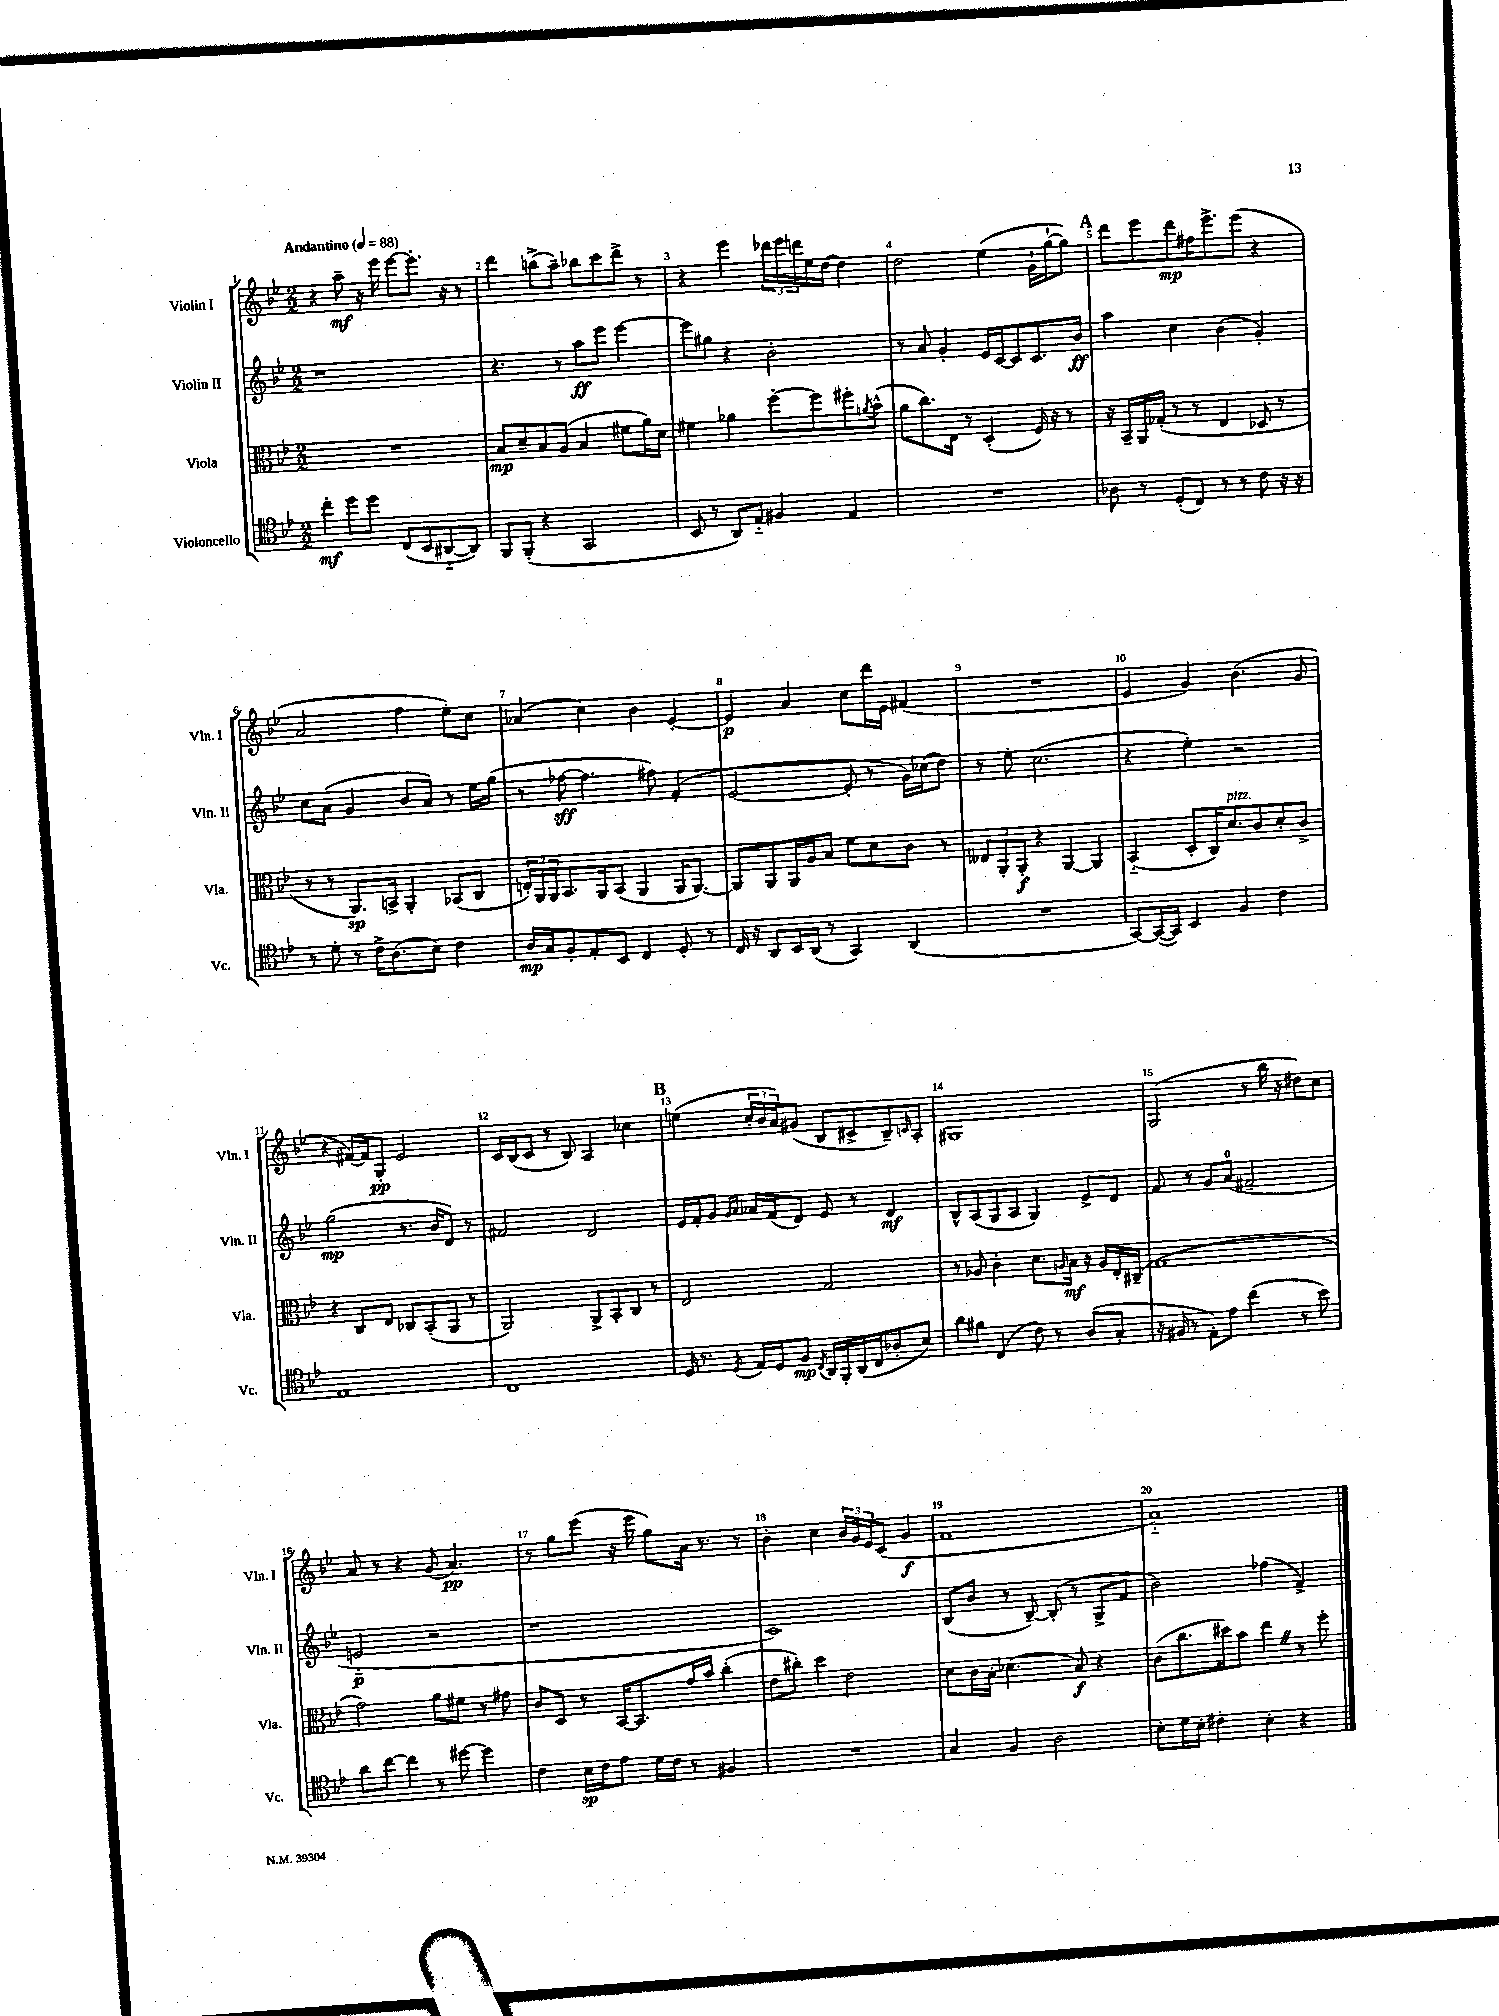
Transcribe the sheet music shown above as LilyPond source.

<<
\new StaffGroup <<
\new Staff = "s0" \with { instrumentName = "Violin I" shortInstrumentName = "Vln. I" } {
    \clef treble \key bes \major \numericTimeSignature \time 2/2 \tempo "Andantino" 4 = 88
    r4 a''8--\mf r16 ees'''16 ees'''8~ ees'''8.-. r16 r8 |
    d'''4 b''8->( a''8--) bes''8 c'''8 d'''8-> r8 |
    r4 ees'''4 \tuplet 3/2 { des'''16 ees'''16 d'''16 } ees''16 d''16~ d''4 |
    d''2 ees''4( g'16-! g''16~-! g''8) |
    \mark \markup { \bold "A" } d'''8 ees'''8 d'''8\mp fis''16 ees'''8.-> ees'''8( r4 |
    a'2 f''4 ees''8-.) c''8 |
    aes'4( c''4) bes'4 ees'4~-. |
    ees'4\p a'4 c''8 d'''16 ees'16 fis'4( |
    R1 |
    ees'4 g'4) bes'4.( g'8 |
    r4 fis'16~) fis'16 g8-.\pp ees'2 |
    c'16 bes16( c'8 r8 bes8) a4 ces''4 |
    \mark \markup { \bold "B" } e''4( \tuplet 3/2 { c''16-. bes'16 a'16) } gis'8( bes8 cis'8-> bes8--) \grace { c'16 } a8-. |
    gis1 |
    g2( r8 bes''16 r16 dis''8) c''8 |
    a'8 r8 r4 g'8( a'4.\pp) |
    r8 g''8 ees'''8( r16 ees'''16 g''8) a'16 r8. r8 |
    bes'4-. c''4 \tuplet 3/2 { bes'16 g'16 ees'16 } c'8( g'4\f |
    f'1 |
    a'1-_) \bar "|." |
}
\new Staff = "s1" \with { instrumentName = "Violin II" shortInstrumentName = "Vln. II" } {
    \clef treble \key bes \major \numericTimeSignature \time 2/2
    r1 |
    r4. r8 a''8\ff ees'''8 ees'''4~ |
    ees'''8 gis''8 r4 bes'2-. |
    r8 a'8 g'4-. ees'16 c'16~ c'8 c'8. bes'16\ff |
    \mark \markup { \bold "A" } a''4 c''4 bes'4( g'4-.) |
    c''8 a'8( g'4 bes'8 a'8) r8 ees''16 g''16( |
    r8 fes''8~\sff fes''4. fis''8) f'4-.( |
    ees'2~ ees'8-. r8 g'16) ces''16( d''8) |
    r8 ees''8-. c''2.( |
    r4 ees''4-.) r2 |
    g''2\mp( r8. bes'16 d'8) r8 |
    fis'2 d'2 |
    \mark \markup { \bold "B" } ees'16 f'16-. g'8 \grace { g'16 a'16 } aes'16 f'16( d'8) ees'8 r8 d'4\mf |
    bes8-^ a8( g8 a8 g4) ees'8-> d'8 |
    f'8 r8 g'8 a'8-0( fis'2-- |
    e'2-_\p r2 |
    r1 |
    c'1) |
    bes8( bes'8 r8 bes8~--) bes8-.( r8 g8-> f'8 |
    bes'2) fes''4( f'4->) \bar "|." |
}
\new Staff = "s2" \with { instrumentName = "Viola" shortInstrumentName = "Vla." } {
    \clef alto \key bes \major \numericTimeSignature \time 2/2
    R1 |
    bes8\mp d'8-- bes8 a8( bes4 fis'8 a'16) d'16 |
    fis'4 aes'4 f''8~-. f''8 fis''8-. \acciaccatura { a'8 } bes'8-^( |
    a'8 c''8.) ees16 r8 d4-.( f16) r16 r8 |
    \mark \markup { \bold "A" } r16 bes,16-- a,16 ges16-.( r8 r8 ees4 des8 r8 |
    r8 r8 a,8.\sp) b,16-> a,4-. bes,8( c8 |
    \tuplet 3/2 { e16-.) a,16 a,16 } bes,8. a,16 bes,8( a,4 a,16 a,8.~) |
    a,8 a,8 a,16 a16 bes8 f'8 d'8 c'8 r8 |
    \tuplet 3/2 { eeses8 a,8-. a,8-.\f } r4 a,4~ a,4 |
    bes,4-_( d8-. c16) d'8.^\markup { \italic "pizz." } c'8 d'8-. c'8-> |
    r4 c8 ees8 ces8 bes,8-.( a,8 r8 |
    a,2) a,8-> bes,8-. c8 r8 |
    \mark \markup { \bold "B" } ees2 g2 |
    r8 aes8 c'4-. d'8. \grace { a16 } bes16\mf r16 a16 ees16-. cis16--( |
    g1 |
    g'2) a'8 fis'8 r8 gis'8 |
    c'8 d8 r8 bes,16~ bes,8. g'16 bes'16 c''4-.( |
    ees'8 cis''8-.) d''4 ees'2 |
    d'8 c'16 bes16-. des'4.( bes8\f) r4 |
    c'8( c''8. dis''16) bes'8 ees''4 \once \override BreathingSign.text = \markup { \musicglyph "scripts.caesura.straight" } \breathe r8 f''8-. \bar "|." |
}
\new Staff = "s3" \with { instrumentName = "Violoncello" shortInstrumentName = "Vc." } {
    \clef tenor \key bes \major \numericTimeSignature \time 2/2
    c''4-.\mf d''8 d''8 c8( bes,8 ais,8~-_ ais,8) |
    f,8 f,8-.( r4 g,2 |
    bes,8 r8 a,8) ees8-_ fis4 ees4 |
    R1 |
    \mark \markup { \bold "A" } aes8 r8 d8-.( c8) r8 r8 c'8 r16 r16 |
    r8 d'8-. r8 c'16-> a8.( bes8) c'4 |
    a16\mp g16 f8-. ees8-. bes,8 c4 d8-. r8 |
    c16 r16 a,8 bes,16 a,16( r8 g,4) a,4( |
    R1 |
    g,8~) g,16~( g,16) bes,4 f4 c'4 |
    ees1 |
    c1 |
    \mark \markup { \bold "B" } d16 r8. \acciaccatura { d8 } ees16 d16 f8\mp \acciaccatura { c8 } a,16 f,16-. a,16( c16 aes8-. bes8) |
    a'8 fis'8 c4( c'8) r8 a8( g8-. |
    r16 fis16 r8 ees8-.) ees'8 c''4( r8 bes'8) |
    a'8 c''8~ c''4 r8 dis''8~ dis''4 |
    c'4 bes16\sp c'16 ees'8 d'16 c'16 r8 fis4 |
    R1 |
    g4 f4 a2 |
    bes8-. d'16 bes16-. cis'4-. bes4-. r4 \bar "|." |
}
>>
>>
\layout { \context { \Score \override BarNumber.break-visibility = ##(#f #t #t) barNumberVisibility = #all-bar-numbers-visible } }
